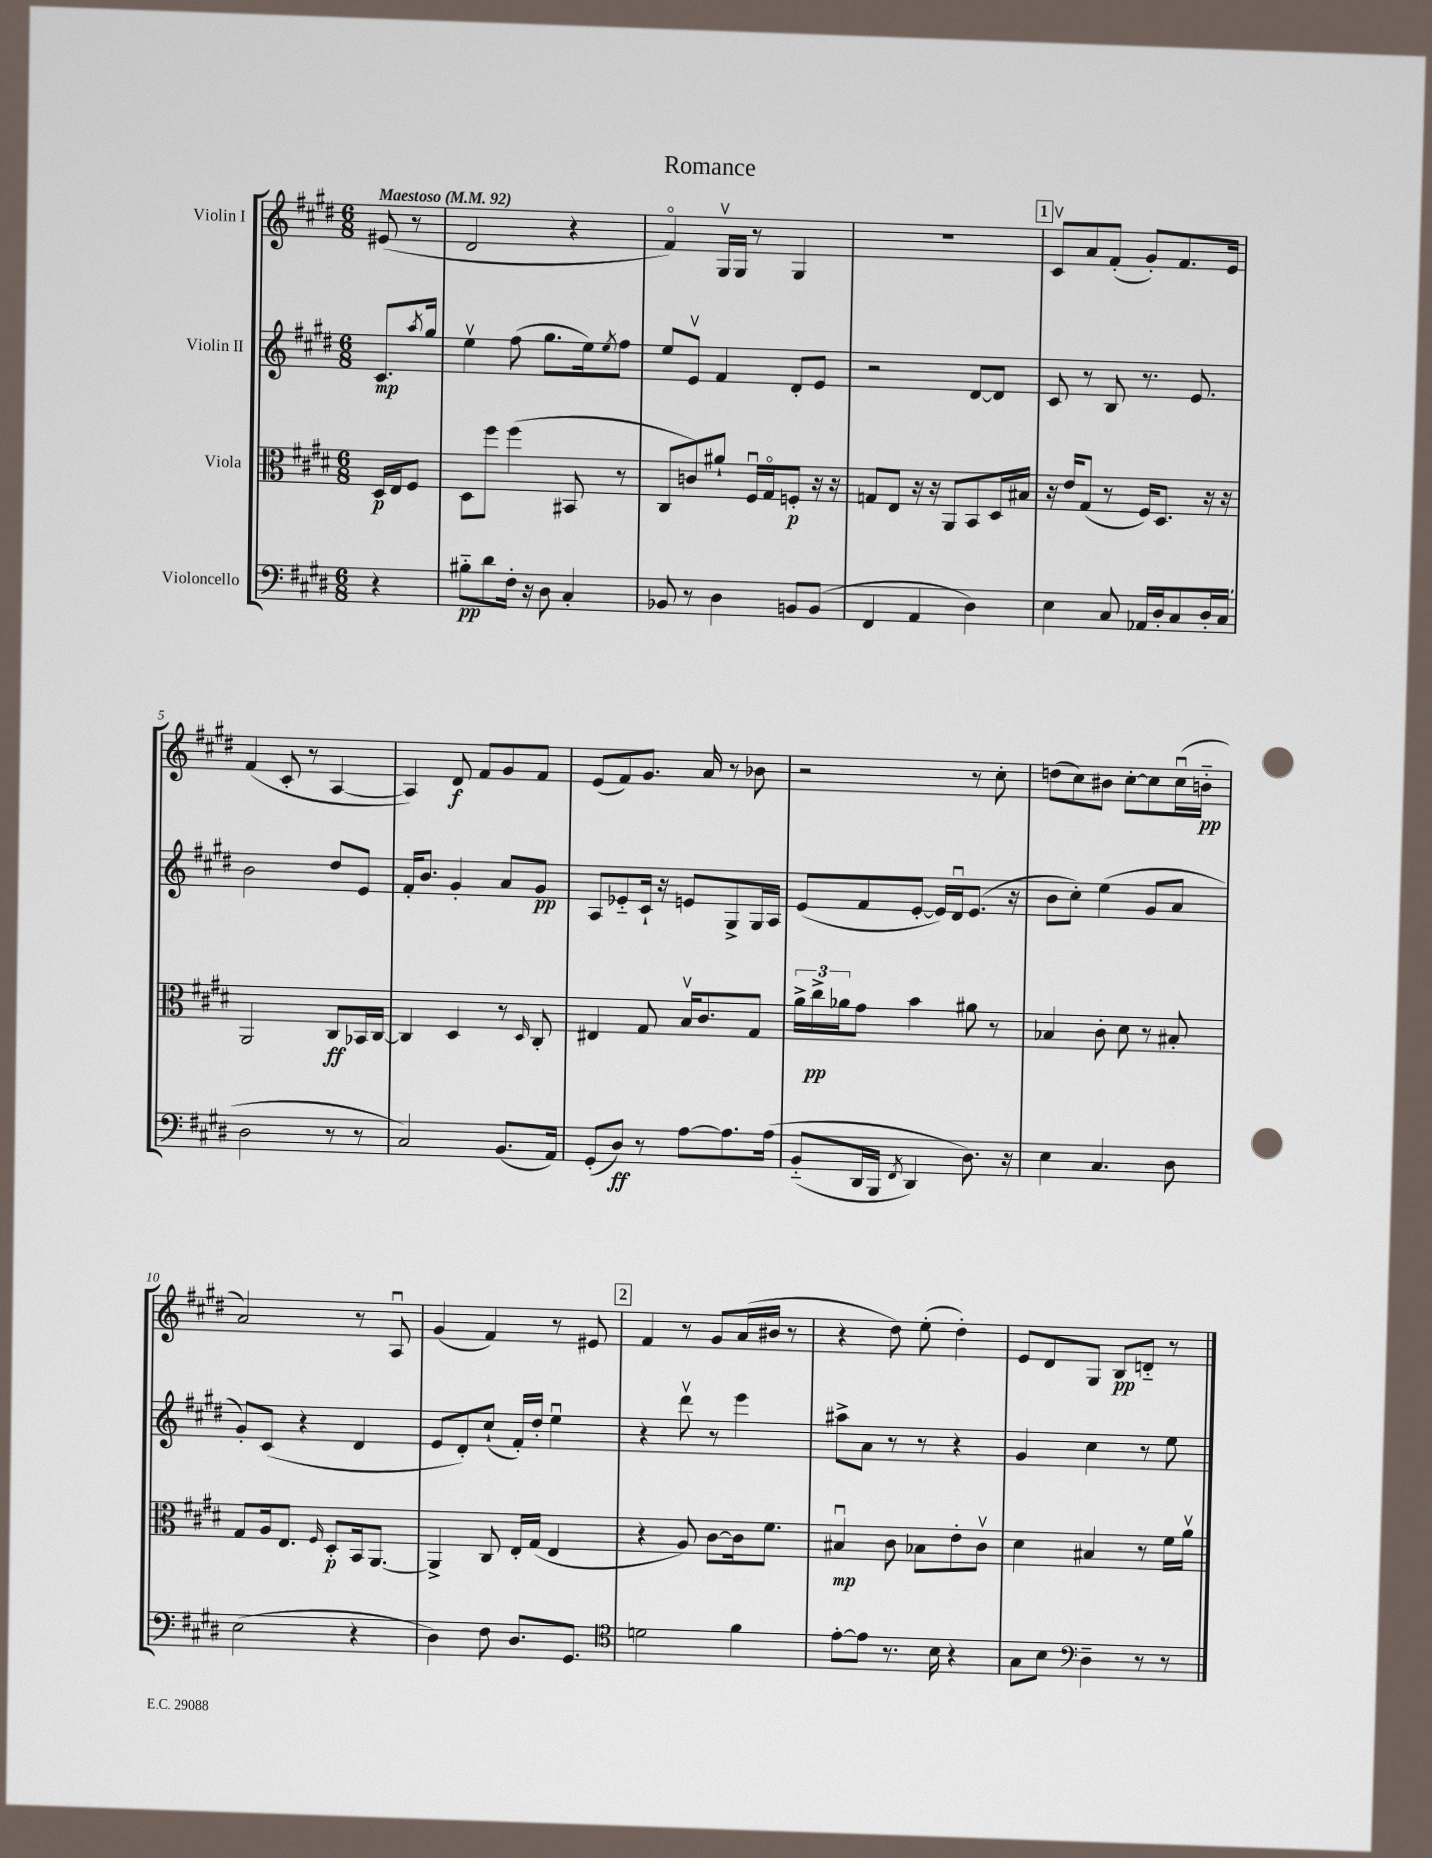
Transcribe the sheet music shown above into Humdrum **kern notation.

**kern	**kern	**kern	**kern
*staff4	*staff3	*staff2	*staff1
*clefF4	*clefC3	*clefG2	*clefG2
*k[f#c#g#d#]	*k[f#c#g#d#]	*k[f#c#g#d#]	*k[f#c#g#d#]
*M6/8	*M6/8	*M6/8	*M6/8
*MM92	*MM92	*MM92	*MM92
4r	16D#/LL	8.c#/L	(8e#/
.	16E/J	.	.
.	8F#/J	.	8r
.	.	8qaa/	.
.	.	16gg#/Jk	.
=	=	=	=
8B#'~\L	8D#\L	4eev\	2d#/
8d#\	8ff#\J	.	.
16F#'\Jk	(4ff#\	(8ff#\	.
16r	.	.	.
8D#\	.	8.gg#\L	.
4C#'/	8BB#/	.	4r
.	.	16ee\k)	.
.	.	8qee/	.
.	8r	8ff#\J	.
=	=	=	=
8BB-/	8C#/L	8ee/L	4f#o/)
8r	8c/)	8ev/J	.
4D#\	8a#`/J	4f#/	16G#v/LL
.	.	.	16G#/JJ
.	16F#u/LL	.	8r
.	16G#o/J	.	.
8BB/L	8F'/J	8d#'/L	4G#/
(8BB/J	16r	8e/J	.
.	16r	.	.
=	=	=	=
4FF#/	8G/L	2r	2.r
.	8E/J	.	.
4AA/	16r	.	.
.	16r	.	.
.	8AA/L	.	.
4D#\)	8BB/	[8d#/L	.
.	16D#/L	8d#/]J	.
.	16B#/JJ	.	.
=	=	=	=
4E\	16r	8c#/	8c#v/L
.	16e/LK	.	.
.	(8G#/J	8r	8a/
8C#/	8r	8B/	(8f#'/J
16AA-/LL	16F#/LK)	8.r	8g#'/L)
16D#'/J	8.D#/J	.	.
8C#/	.	.	8.f#/
.	.	8.e/	.
16D#'/L	16r	.	.
(16C#/JJ	16r	.	16e/Jk
=	=	=	=
2D#\	2AA/	2b\	(4f#/
.	.	.	8c#'/
.	.	.	8r
8r	8C#/L	8dd#/L	[4A/
8r	16BB-/L	8e/J	.
.	[16C#/JJ	.	.
=	=	=	=
2C#/)	4C#/]	16f#'/LK	4A/])
.	.	8.b/J	.
.	4D#/	4g#'/	8d#/
.	.	.	8f#/L
(8.BB/L	8r	8a/L	8g#/
.	16qqD#/	.	.
.	8C#'/	8g#/J	8f#/J
16AA/Jk)	.	.	.
=	=	=	=
(8GG#'/L	4E#/	8A/L	(8e/L
8D#/J)	.	8e-'~/	8f#/)
8r	8G#/	16c#`/Jk	8.g#/J
.	.	16r	.
[8A\L	16Bv/LK	8e/L	.
.	8.c#/	.	16a/
8.A\]	.	8G#^/	8r
.	8G#/J	16G#/L	8b-\
&(16A\Jk	.	16A/JJ	.
=	=	=	=
(8BB'~/L	24a^\LL	(8e/L	2r
.	24cc#^\	.	.
.	24a-\J	.	.
16DD#/L	8g#\J	8f#/	.
16BBB/JJ	.	.	.
8qFF#/	.	.	.
4DD#/)	4b\	[8e'/J	.
.	.	16e/]LL)	.
.	.	16d#u/J	.
8.D#\&)	8a#\	(8.e/J	8r
.	8r	.	8cc#'\
16r	.	16r	.
=	=	=	=
4E\	4B-/	8b\L	(8dd\L
.	.	8cc#'\J)	8cc#\)
4.C#/	8c#'\	(4ee\	8b#\J
.	8d#\	.	[8cc#'\L
.	8r	8g#/L	8cc#\]
8D#\	8B#'/	8a/J	(16cc#u\L
.	.	.	16b'~\JJ
=	=	=	=
(2E\	8G#/L	8g#'/L)	2a/)
.	16A/k	(8c#/J	.
.	8.E/J	.	.
.	.	4r	.
.	16qqF#/	.	.
.	8D#'/L	.	.
4r	16BB/k	4d#/	8r
.	[8.AA/J	.	.
.	.	.	8Au/
=	=	=	=
4D#\)	4AA^/]	8e/L	(4g#/
.	.	8d#'/)	.
8F#\	8C#/	(8cc#`/J	4f#/)
8.D#/L	16E'/LL	16f#'/LL)	.
.	(16G#/JJ	16dd#'/JJ	.
.	4E/	4eeu\	8r
8.GG#/J	.	.	.
.	.	.	8e#/
=	=	=	=
*clefC4	*	*	*
2d\	4r	4r	4f#/
.	8A/)	8ddd#v\	8r
.	[8c#\L	8r	8g#/L
4f#\	16c#\]k	4eee\	(16a/L
.	8.f#\J	.	16b#/JJ
.	.	.	8r
=	=	=	=
[8e'\L	4B#u/	8aa#^\L	4r
8e\]J	.	8a\J	.
8.r	8c#\	8r	8dd#\)
.	8B-\L	8r	(8ee'\
16B\	.	.	.
4r	8e'\	4r	4dd#'\)
.	8c#v\J	.	.
=	=	=	=
8G#\L	4d#\	4g#/	8e/L
8B\J	.	.	8d#/
*clefF4	*	*	*
4D#~\	4B#/	4cc#\	8G#/J
.	.	.	8B/L
8r	8r	8r	8d'~/J
8r	16f#\LL	8ee\	8r
.	16av\JJ	.	.
==	==	==	==
*-	*-	*-	*-
